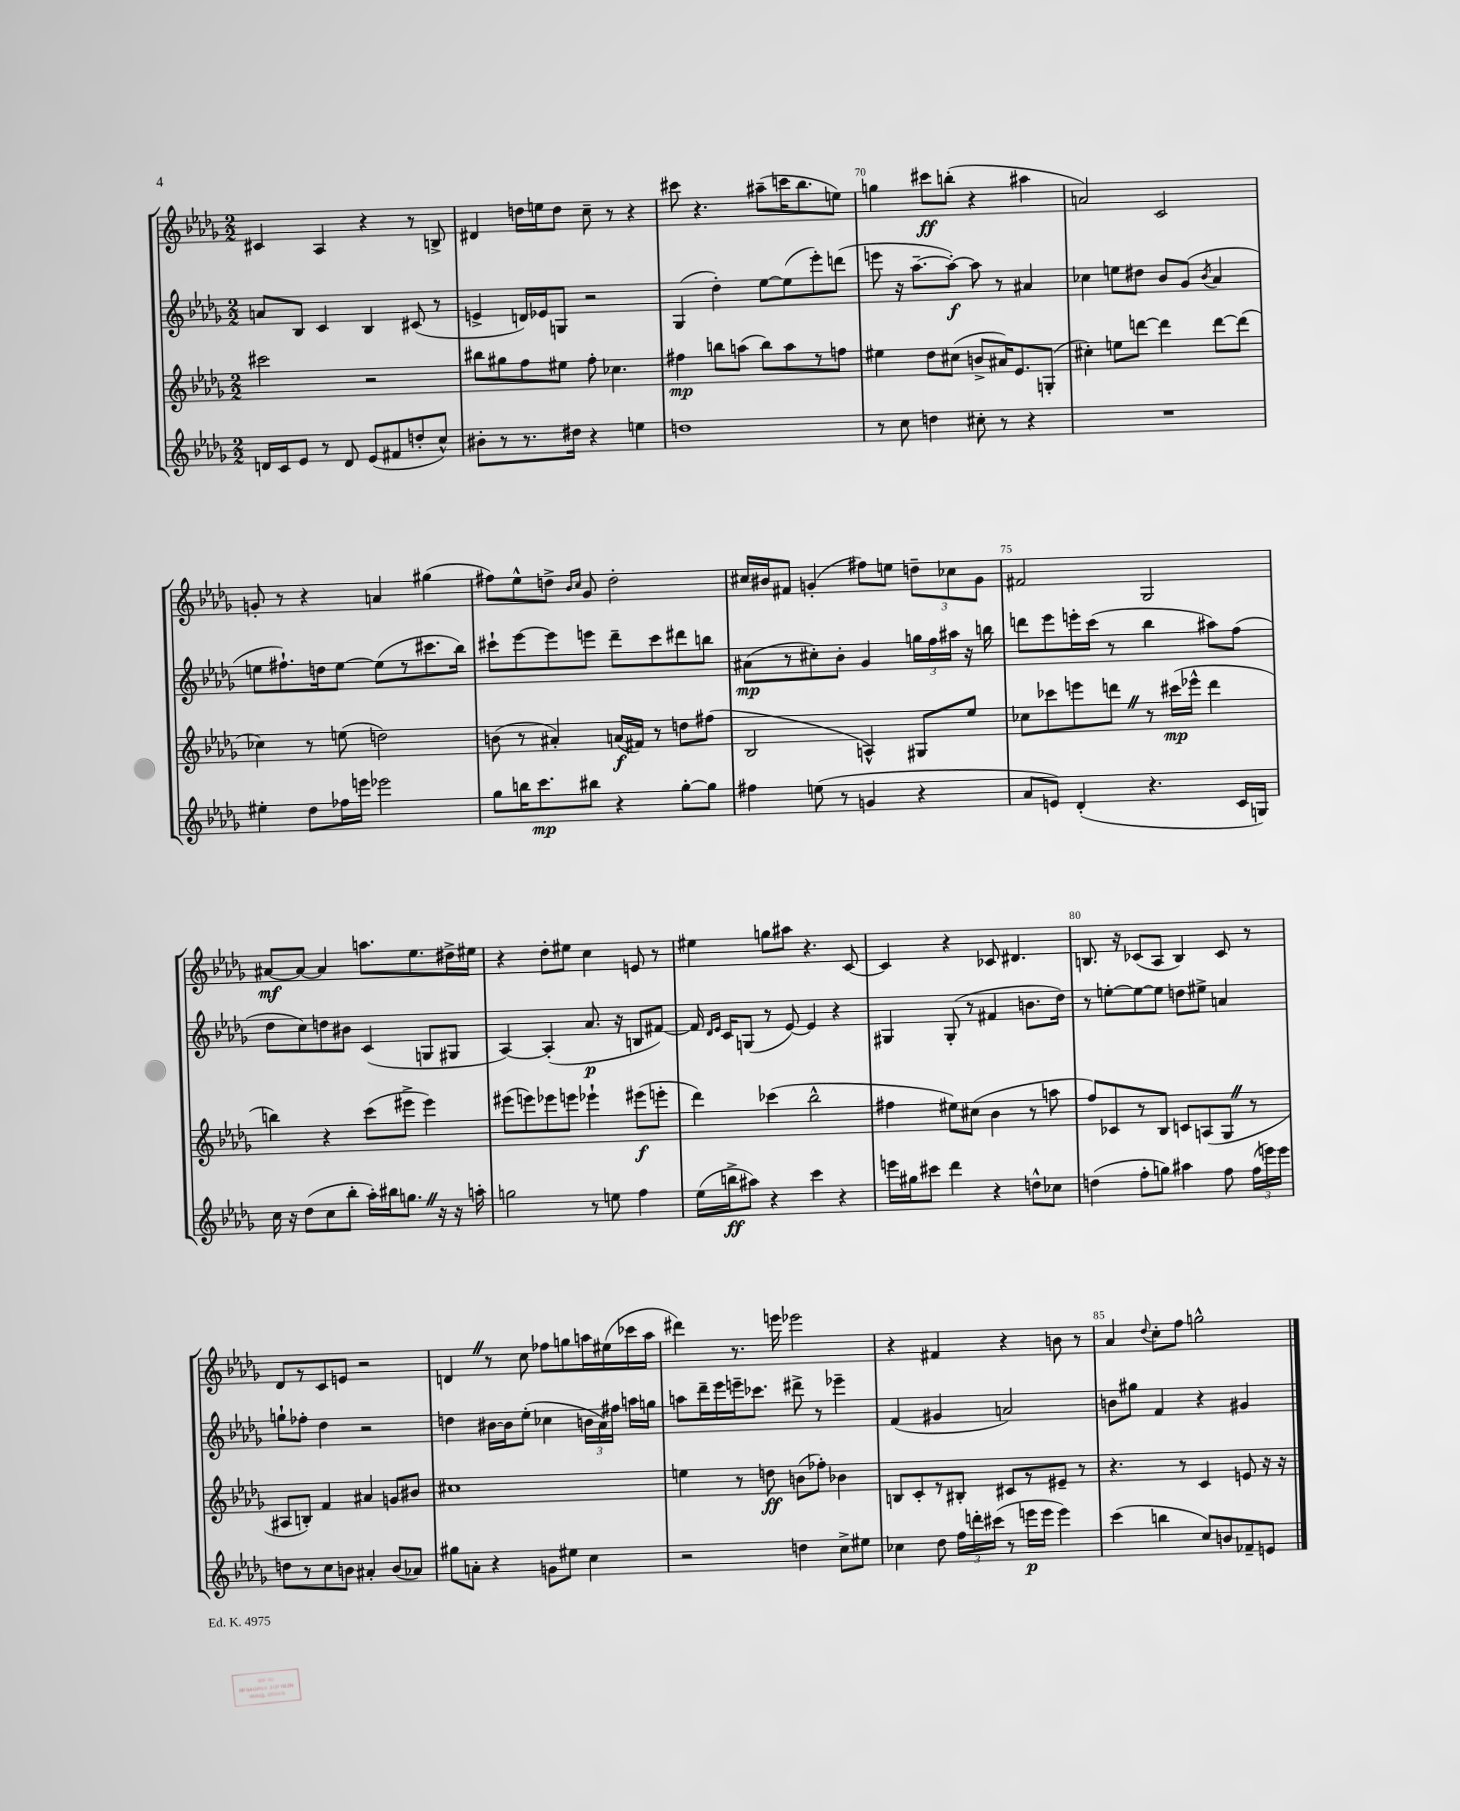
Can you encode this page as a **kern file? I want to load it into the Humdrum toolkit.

**kern	**dynam	**kern	**dynam	**kern	**dynam	**kern	**dynam
*part4	*part4	*part3	*part3	*part2	*part2	*part1	*part1
*staff4	*staff4	*staff3	*staff3	*staff2	*staff2	*staff1	*staff1
*clefG2	*	*clefG2	*	*clefG2	*	*clefG2	*
*k[b-e-a-d-g-]	*	*k[b-e-a-d-g-]	*	*k[b-e-a-d-g-]	*	*k[b-e-a-d-g-]	*
*M2/2	*	*M2/2	*	*M2/2	*	*M2/2	*
=67	=67	=67	=67	=67	=67	=67	=67
16dn/LL	.	2ccc#X\	.	8an/L	.	4c#X/	.
16c/J	.	.	.	.	.	.	.
8e-/J	.	.	.	8B-/J	.	.	.
8r	.	.	.	4c/	.	4A-/	.
8d/	.	.	.	.	.	.	.
(8e-/L	.	2r	.	4B-/	.	4r	.
8f#X/	.	.	.	.	.	.	.
8ddn'/	.	.	.	(8c#X/	.	8r	.
8cc^^/J)	.	.	.	8r	.	8Bn^/	.
=68	=68	=68	=68	=68	=68	=68	=68
8b#X'\L	.	8bb#X\L	.	4en^/	.	4d#X/	.
8r	.	8gg#X\	.	.	.	.	.
8.r	.	8ff\	.	16dn/LL)	.	16ddn\LL	.
.	.	.	.	16e-X/J	.	16een\J	.
.	.	8ee#X\J	.	8Gn/J	.	8dd\J	.
16dd#X\Jk	.	.	.	.	.	.	.
4r	.	8ff'\	.	2r	.	8cc~\	.
.	.	4.cc-X\	.	.	.	8r	.
4een\	.	.	.	.	.	4r	.
=69	=69	=69	=69	=69	=69	=69	=69
1ddn	.	4ff#X\	mp	(4G-/	.	8ccc#X\	.
.	.	.	.	.	.	4.r	.
.	.	8bbn\L	.	4dd-'\)	.	.	.
.	.	(8aan\J	.	.	.	.	.
.	.	8bb\L)	.	[8ee-\L	.	(8aa#X~\L	.
.	.	8aa\	.	(8ee-\]	.	16cccn\K	.
.	.	.	.	.	.	8.bb-\	.
.	.	8r	.	8eee-'\)	.	.	.
.	.	8ffn\J	.	(8dddn\J	.	8een\J)	.
=70	=70	=70	=70	=70	=70	=70	=70
8r	.	4ee#X\	.	8eeen\	.	4ggn\	.
8cc\	.	.	.	16r	.	.	.
.	.	.	.	[8.aa-~\L	.	.	.
4ddn\	.	8dd-\L	.	.	.	8ccc#X\L	ff
.	.	(8cc#X\J	.	8aa-'\J_)	f	(8bbn'\J	.
8cc#X'\	.	8bn^/L	.	8aa-\]	.	4r	.
8r	.	16a#X/K)	.	8r	.	.	.
.	.	8.e-/	.	.	.	.	.
4r	.	.	.	4a#X/	.	4aa#X\	.
.	.	(8Gn'/J	.	.	.	.	.
=71	=71	=71	=71	=71	=71	=71	=71
1r	.	4cc#X'\)	.	4cc-X\	.	2an/)	.
.	.	8een\L	.	8een\L	.	.	.
.	.	[8dddn\J	.	8dd#X\J	.	.	.
.	.	4ddd\]	.	8b-/L	.	2c/	.
.	.	.	.	(8g-/J	.	.	.
.	.	.	.	8qb-/	.	.	.
.	.	[8ddd\L	.	4a-/	.	.	.
.	.	(8ddd\J]	.	.	.	.	.
!!LO:LB:g=z
=72	=72	=72	=72	=72	=72	=72	=72
4ee#X'\	.	4cc-X\)	.	8een\L	.	8gn'/	.
.	.	.	.	8.ff#X`\)	.	8r	.
8dd-\L	.	8r	.	.	.	4r	.
.	.	.	.	16ddn\k	.	.	.
16ff-X\L	.	(8een\	.	[8ee\J	.	.	.
16eeen\JJ	.	.	.	.	.	.	.
2eee-X\	.	2ddn\)	.	(8ee\L]	.	4an/	.
.	.	.	.	8r	.	.	.
.	.	.	.	8.ccc#X\	.	(4gg#X\	.
.	.	.	.	16bb-\Jk)	.	.	.
=73	=73	=73	=73	=73	=73	=73	=73
8gg-\L	.	(8bn\	.	8ccc#X`\L	.	8ff#X\L)	.
16bbn\K	.	8r	.	[8eee-\	.	8ee-^^\	.
8.ccc\	mp	.	.	.	.	.	.
.	.	4a#X'/)	.	8eee-\]	.	8ddn^\J	.
.	.	.	.	.	.	16qqb-/LL	.
.	.	.	.	.	.	16qqcc/JJ	.
8bb#X\J	.	.	.	8eeen\J	.	8g-/	.
4r	.	(16an/LL	f	8ddd-~\L	.	2dd'\	.
.	.	16f#X/JJ)	.	.	.	.	.
.	.	8r	.	8ccc#\	.	.	.
[8gg-'\L	.	8ddn\L	.	8ddd#X\	.	.	.
8gg-\J]	.	(8ff#X\J	.	8bbn\J	.	.	.
=74	=74	=74	=74	=74	=74	=74	=74
4ff#X\	.	2B-/	.	(8a#X\L	mp	16cc#X/LL	.
.	.	.	.	.	.	16b#X/J	.
.	.	.	.	8r	.	8f#X/J	.
(8een\	.	.	.	8cc#X'\)	.	(4gn'/	.
8r	.	.	.	8b-'\J	.	.	.
4gn/	.	4An^^/)	.	4g-/	.	8ff#X\L)	.
.	.	.	.	.	.	8een\J	.
4r	.	8G#X/L	.	24ggn\LL	.	12ddn~\L	.
.	.	.	.	24ff\	.	.	.
.	.	.	.	24aa#X\JJ	.	12cc-X\	.
.	.	8ee-/J	.	16r	.	.	.
.	.	.	.	.	.	12g\J	.
.	.	.	.	16bbn\	.	.	.
=75	=75	=75	=75	=75	=75	=75	=75
8a-/L	.	8cc-X\L	.	8dddn\L	.	2f#X/	.
8en/J)	.	8ccc-X\	.	8eee-\	.	.	.
(4d-'/	.	8eeen\	.	16eeen'\L	.	.	.
.	.	.	.	(16ccc\JJ	.	.	.
.	.	8dddnZ\J	.	8r	.	.	.
4.r	.	8r	.	4bb-\	.	2G-/	.
.	.	(16ccc#X\LL	mp	.	.	.	.
.	.	16eee-X^^\JJ	.	.	.	.	.
.	.	4ddd\	.	8aa#X\L)	.	.	.
16c/LL	.	.	.	(8ff\J	.	.	.
16Gn/JJ)	.	.	.	.	.	.	.
!!LO:LB:g=z
=76	=76	=76	=76	=76	=76	=76	=76
16cc\	.	4bbn\)	.	8dd-\L	.	[8a#X/L	mf
16r	.	.	.	.	.	.	.
(8dd-\L	.	.	.	8cc\)	.	8a#/J_	.
8cc\	.	4r	.	8ddn\	.	4a#/]	.
8bb-'\J	.	.	.	8b#X\J	.	.	.
16aa-'\LL)	.	(8ccc\L	.	(4c/	.	8.aan\L	.
16bb#X\J	.	.	.	.	.	.	.
8.ggnZ\J	.	8eee#X^\J	.	.	.	.	.
.	.	.	.	.	.	8.ee-\	.
.	.	4eee#\)	.	8Gn/L	.	.	.
16r	.	.	.	.	.	.	.
16r	.	.	.	8G#X/J	.	16dd#X^\L	.
16aan'\	.	.	.	.	.	16ee#X\JJ	.
=77	=77	=77	=77	=77	=77	=77	=77
2ggn\	.	(8eee#X\L	.	[4A-/)	.	4r	.
.	.	8eeen\)	.	.	.	.	.
.	.	8eee-X\	.	(4A-'/]	.	8dd-'\L	.
.	.	8eeen\J	.	.	.	8ee#X\J	.
8r	.	4eee-X`\	.	8.a-/	p	4cc\	.
8een\	.	.	.	.	.	.	.
.	.	.	.	16r	.	.	.
4ff\	.	(8eee#X\L	f	8Bn/L	.	8en/	.
.	.	8eeen'\J	.	[8f#X/J)	.	8r	.
=78	=78	=78	=78	=78	=78	=78	=78
(16ee-\LL	.	4ddd-\)	.	16f#/]	.	4ee#X\	.
.	.	.	.	16qqd-/LL	.	.	.
.	.	.	.	16qqe-/JJ	.	.	.
16bbn^\J	ff	.	.	16c/KL	.	.	.
8aa#X\J)	.	.	.	(8Gn/J	.	.	.
4r	.	(4ccc-X\	.	8r	.	8ggn\L	.
.	.	.	.	[8e-/)	.	8aa#X\J	.
4ccc\	.	2bb-^^\	.	4e-/]	.	4.r	.
4r	.	.	.	4r	.	.	.
.	.	.	.	.	.	[8c/	.
=79	=79	=79	=79	=79	=79	=79	=79
16eeen\LL	.	4ff#X\	.	4G#X/	.	4c/]	.
16gg#X\J	.	.	.	.	.	.	.
8ccc#X\J	.	.	.	.	.	.	.
4ddd-\	.	8ee#X\L)	.	(8G#'/	.	4r	.
.	.	(8cc#X\J	.	8r	.	.	.
4r	.	4b-\	.	4f#X/	.	8c-X/	.
.	.	.	.	.	.	4.d#X/	.
8ddn^^\L	.	8r	.	8.bn\L	.	.	.
8cc-X\J	.	8aan\	.	.	.	.	.
.	.	.	.	16dd-\Jk)	.	.	.
=80	=80	=80	=80	=80	=80	=80	=80
(4ddn\	.	8ff/L)	.	8r	.	8.Bn/	.
.	.	8c-X/	.	[8een'\L	.	.	.
.	.	.	.	.	.	16r	.
8ff'\L	.	8r	.	8ee\_	.	(8c-X/L	.
8ggn\J)	.	8B-/J	.	8ee\J]	.	8A-/J	.
4aa#X\	.	8cn/L	.	8ddn\L	.	4B/)	.
.	.	(8An/	.	8ee#X^\J	.	.	.
8ff\	.	8G-Z/J	.	4an/	.	8c-/	.
(24ff\LL	.	8r	.	.	.	8r	.
24eeen\)	.	.	.	.	.	.	.
24eee\JJ	.	.	.	.	.	.	.
!!LO:LB:g=z
=81	=81	=81	=81	=81	=81	=81	=81
8ddn\L	.	8A#X/L	.	8ggn`\L	.	8d-/L	.
8r	.	8Bn'/J)	.	8ff-X'\J	.	8r	.
8cc\	.	4f/	.	4dd-\	.	8c/	.
8bn\J	.	.	.	.	.	8en/J	.
4a#X'/	.	4a#X/	.	2r	.	2r	.
(8b/L	.	8gn/L	.	.	.	.	.
8a-X/J)	.	8b#X/J	.	.	.	.	.
=82	=82	=82	=82	=82	=82	=82	=82
8gg#X\L	.	1cc#X	.	4ddn\	.	4dnZ/	.
8an'\J	.	.	.	.	.	.	.
4r	.	.	.	[16b#X\LL	.	8r	.
.	.	.	.	16b#\J]	.	.	.
.	.	.	.	(8ee-'\J	.	8cc\	.
8gn\L	.	.	.	4cc-X\	.	8ff-X\L	.
8ee#X\J	.	.	.	.	.	8ggn\	.
4cc\	.	.	.	24bn\LL	.	16aan\L	.
.	.	.	.	24a-\)	.	.	.
.	.	.	.	.	.	(16ee#X\	.
.	.	.	.	24ff#X\JJ	.	.	.
.	.	.	.	16aan\LL	.	16ccc-X\	.
.	.	.	.	16ggn\JJ	.	16aa\JJ	.
=83	=83	=83	=83	=83	=83	=83	=83
2r	.	4een\	.	8aan\L	.	4ddd#X\)	.
.	.	.	.	16ddd-~\L	.	.	.
.	.	.	.	16eee-\	.	.	.
.	.	8r	.	16eeen~\J	.	8.r	.
.	.	.	.	8.ccc-X\J	.	.	.
.	.	8ddn\	ff	.	.	.	.
.	.	.	.	.	.	16eeen\	.
4ddn\	.	(8bn\L	.	8ddd#X^\	.	2eee-X\	.
.	.	8ff-X'\J)	.	8r	.	.	.
8cc^\L	.	4b-X\	.	4eee-X~\	.	.	.
8ee#X\J	.	.	.	.	.	.	.
=84	=84	=84	=84	=84	=84	=84	=84
4cc-X\	.	8Bn/L	.	(4f/	.	4r	.
.	.	8c'/	.	.	.	.	.
8dd-\	.	8r	.	4g#X/	.	4f#X/	.
24ff\LL	.	8B#X'/J	.	.	.	.	.
24dddn'\	.	.	.	.	.	.	.
(24ccc#X\JJ	.	.	.	.	.	.	.
8r	.	8c#X/L	.	2an/)	.	4r	.
16eeen\LL	p	8r	.	.	.	.	.
16eee\JJ	.	.	.	.	.	.	.
4eee\)	.	8e#X~/J	.	.	.	8bn\	.
.	.	8r	.	.	.	8r	.
=85	=85	=85	=85	=85	=85	=85	=85
(4ccc\	.	4.r	.	8bn\L	.	4a-/	.
.	.	.	.	8gg#X\J	.	.	.
.	.	.	.	.	.	8qqdd-/	.
4bbn\	.	.	.	4f/	.	8cc'\L	.
.	.	8r	.	.	.	8ff\J	.
8cc/L)	.	4c/	.	4r	.	2ggn^^\	.
8bn/	.	.	.	.	.	.	.
8f-X~/	.	8en/	.	4g#X/	.	.	.
8en/J	.	16r	.	.	.	.	.
.	.	16r	.	.	.	.	.
==	==	==	==	==	==	==	==
*-	*-	*-	*-	*-	*-	*-	*-
